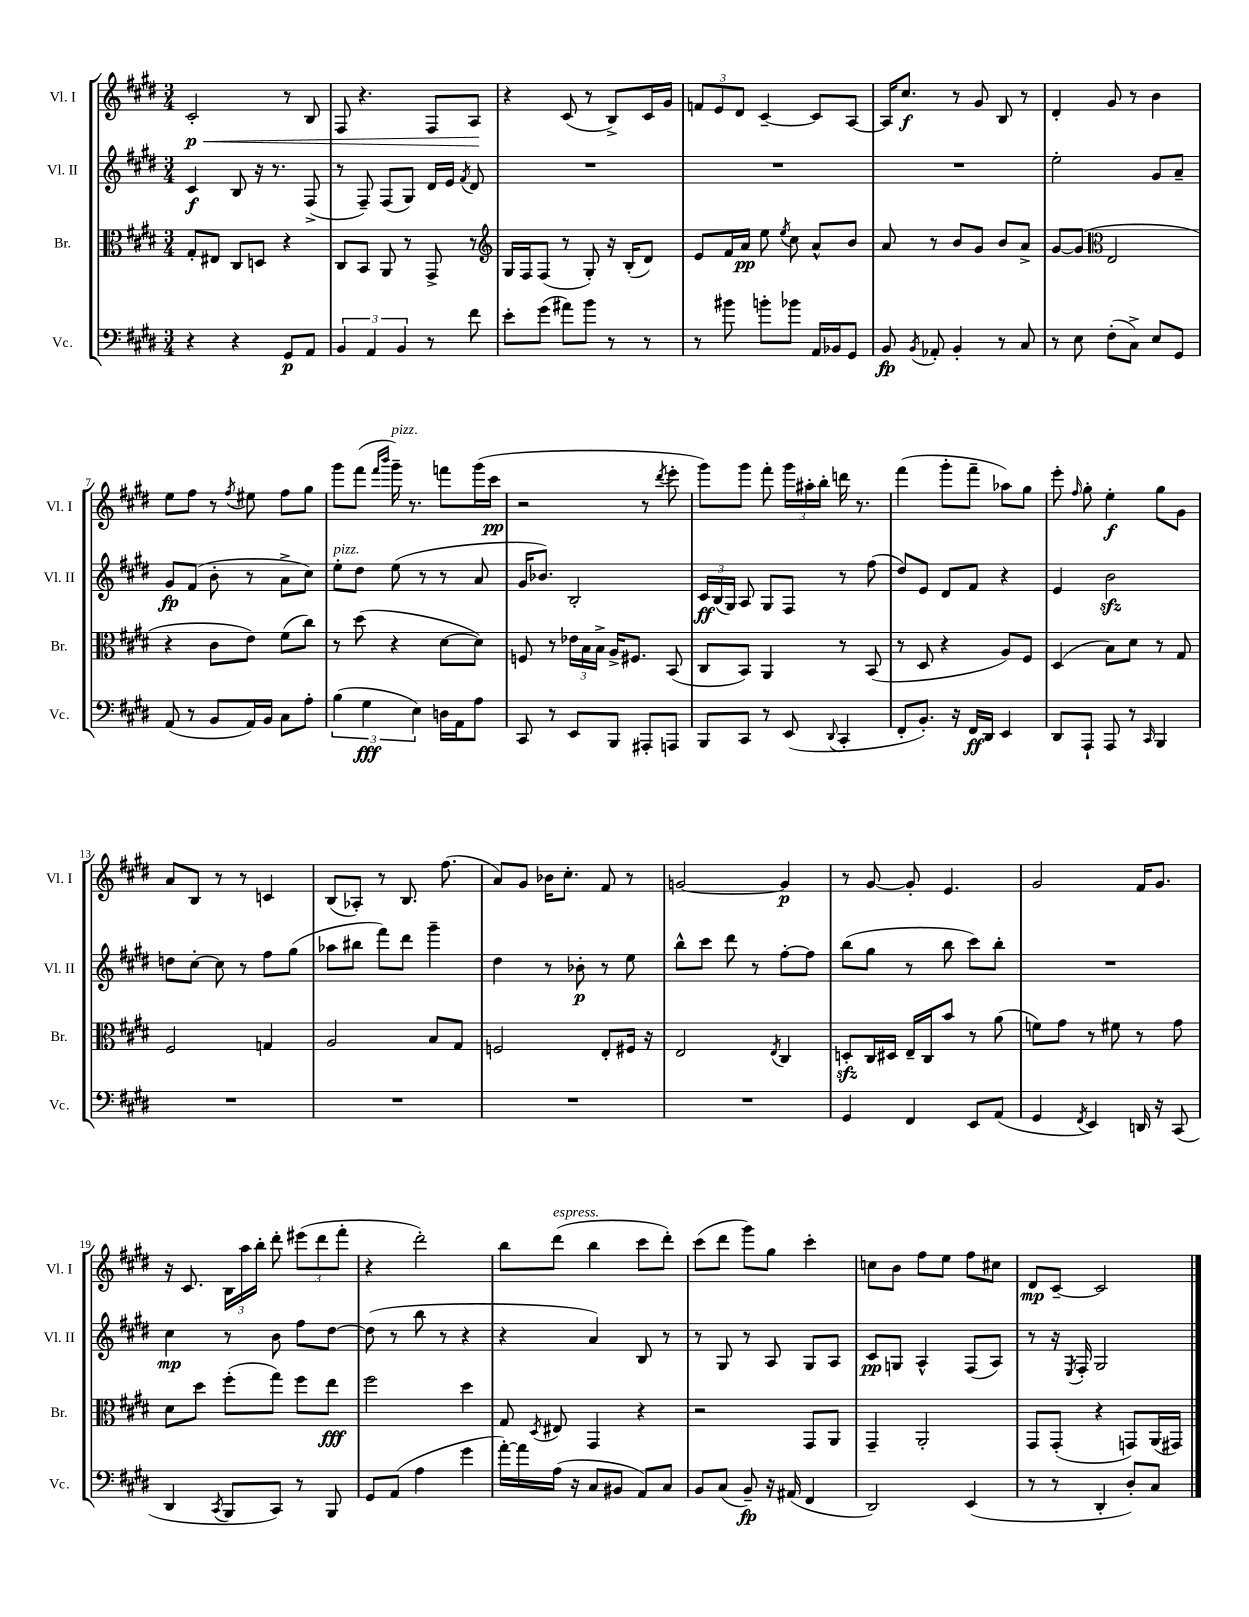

**kern	**kern	**kern	**kern
*staff4	*staff3	*staff2	*staff1
*clefF4	*clefC3	*clefG2	*clefG2
*k[f#c#g#d#]	*k[f#c#g#d#]	*k[f#c#g#d#]	*k[f#c#g#d#]
*M3/4	*M3/4	*M3/4	*M3/4
4r	8G#'	4c#	2c#'
.	8E#	.	.
4r	8C#	8B	.
.	8D	16r	.
.	.	8.r	.
8GG#	4r	.	8r
8AA	.	(8F#^	8B
=	=	=	=
6BB	8C#	8r	8F#
.	8BB	8F#~)	4.r
6AA	.	.	.
.	8AA	(8F#	.
6BB	.	.	.
.	8r	8G#)	.
8r	8GG#^	16d#	8F#
.	.	16e	.
.	.	8qf#	.
8f#	8r	8d#	8A
=	=	=	=
*	*clefG2	*	*
8e'	16G#	2.r	4r
.	16F#	.	.
(8g#	(8F#	.	.
8a#)	8r	.	(8c#
8b	8G#')	.	8r
8r	16r	.	8B^)
.	(16B'	.	.
8r	8d#)	.	16c#
.	.	.	16g#
=	=	=	=
8r	8e	2.r	12f
.	.	.	12e
8b#	16f#	.	.
.	.	.	12d#
.	16a	.	.
8b'	8ee	.	[4c#~
.	8qee	.	.
8b-	8cc#	.	.
16AA	8a^^	.	8c#]
16BB-	.	.	.
8GG#	8b	.	[8A
=	=	=	=
8BB	8a	2.r	16A]
.	.	.	8.cc#
8qBB	.	.	.
8AA-'	8r	.	.
4BB'	8b	.	8r
.	8g#	.	8g#
8r	8b	.	8B
8C#	8a^	.	8r
=	=	=	=
8r	[8g#	2ee'	4d#'
8E	(8g#]	.	.
*	*clefC3	*	*
(8F#'	2E	.	8g#
8C#^)	.	.	8r
8E	.	8g#	4b
8GG#	.	8a~	.
=	=	=	=
(8AA	4r	8g#	8ee
8r	.	(8f#	8ff#
8BB	8c#	8b'	8r
.	.	.	8qff#
16AA)	8e)	8r	8ee#
16BB	.	.	.
8C#	(8f#	8a^	8ff#
8A'	8cc#)	8cc#)	8gg#
=	=	=	=
(6B	8r	8ee'	8ggg#
.	(8dd#	8dd#	(8fff#
6G#	.	.	.
.	.	.	16qqfff#
.	.	.	16qqbbb
.	4r	(8ee	16ggg#~)
.	.	.	8.r
6E)	.	.	.
.	.	8r	.
16D	[8d#	8r	8fff
16AA	.	.	.
8A	8d#])	8a	(16ggg#
.	.	.	16ccc#
=	=	=	=
8CC#	8F	16g#	2r
.	.	8.b-)	.
8r	8r	.	.
8EE	24e-	2B'	.
.	24B	.	.
.	24B^	.	.
8BBB	16A^	.	.
.	8.F#	.	.
8AAA#'	.	.	8r
.	.	.	8qddd#
8AAA	(8BB	.	8eee'
=	=	=	=
8BBB	8C#	24c#	8ggg#)
.	.	(24B	.
.	.	24G#)	.
8CC#	8BB)	8A	8ggg#
8r	4AA	8G#	8fff#'
(8EE	.	8F#	24ggg#
.	.	.	24aa#'
.	.	.	24bb'
8qqDD#	.	.	.
4CC#'	8r	8r	16ddd
.	.	.	8.r
.	(8BB	(8ff#	.
=	=	=	=
8FF#'	8r	8dd#)	(4fff#
8.BB')	8D#	8e	.
.	4r	8d#	8ggg#'
16r	.	.	.
16FF#	.	8f#	8fff#~
16DD#	.	.	.
4EE	8A)	4r	8aa-)
.	8F#	.	8gg#
=	=	=	=
8DD#	(4D#	4e	8eee'
.	.	.	16qqff#
8AAA`	.	.	8gg#'
8AAA	8B)	2b	4ee'
8r	8d#	.	.
16qqCC#	.	.	.
4BBB	8r	.	8gg#
.	8G#	.	8g#
=	=	=	=
2.r	2F#	8dd	8a
.	.	[8cc#'	8B
.	.	8cc#]	8r
.	.	8r	8r
.	4G	8ff#	4c
.	.	(8gg#	.
=	=	=	=
2.r	2A	8aa-	(8B
.	.	8bb#	8A-')
.	.	8fff#)	8r
.	.	8ddd#	8.B
.	8B	4ggg#~	.
.	.	.	(8.ff#
.	8G#	.	.
=	=	=	=
2.r	2F	4dd#	8a)
.	.	.	8g#
.	.	8r	16b-
.	.	.	8.cc#'
.	.	8b-'	.
.	8E'	8r	8f#
.	16F#	8ee	8r
.	16r	.	.
=	=	=	=
2.r	2E	8bb^^	[2g
.	.	8ccc#	.
.	.	8ddd#	.
.	.	8r	.
.	8qE	.	.
.	4C#	[8ff#'	4g]
.	.	8ff#]	.
=	=	=	=
4GG#	8D'	(8bb	8r
.	16C#	8gg#	[8g#
.	16D#	.	.
4FF#	16E~	8r	8g#']
.	16C#	.	.
.	8b	8bb	4.e
8EE	8r	8ccc#)	.
(8AA	(8a	8bb'	.
=	=	=	=
4GG#	8f)	2.r	2g#
.	8g#	.	.
8qFF#	.	.	.
4EE)	8r	.	.
.	8f#	.	.
16DD	8r	.	16f#
16r	.	.	8.g#
(8CC#	8g#	.	.
=	=	=	=
4DD#	8d#	4cc#	16r
.	.	.	8.c#
.	8dd#	.	.
8qCC#	.	.	.
8BBB	(8ff#'	8r	24B
.	.	.	24aa
.	.	.	24bb'
8CC#)	8gg#)	8b	8ddd#'
8r	8ff#	8ff#	(12eee#
.	.	.	12ddd#
8BBB	8ee	[8dd#	.
.	.	.	12fff#'
=	=	=	=
8GG#	2ff#	(8dd#]	4r
(8AA	.	8r	.
4A	.	8bb	2ddd#')
.	.	8r	.
4g#	4dd#	4r	.
=	=	=	=
[16a')	8G#	4r	8bb
16a]	.	.	.
.	8qD#	.	.
(16A	8E#	.	(8ddd#
16r	.	.	.
8C#	4GG#	4a)	4bb
8BB#	.	.	.
8AA)	4r	8B	8ccc#
8C#	.	8r	8ddd#')
=	=	=	=
8BB	2r	8r	(8ccc#
(8C#	.	8G#	8ddd#
8BB~)	.	8r	8ggg#)
16r	.	8A	8gg#
(16AA#	.	.	.
4FF#	8GG#	8G#	4ccc#'
.	8AA	8A	.
=	=	=	=
2DD#)	4GG#~	8c#	8cc
.	.	8G	8b
.	2AA'	4A^^	8ff#
.	.	.	8ee
(4EE	.	(8F#	8ff#
.	.	8A)	8cc#
=	=	=	=
8r	8GG#	8r	8d#
8r	(8GG#'	16r	[8c#~
.	.	8qE	.
.	.	16F#'	.
4DD#'	4r	2G#	2c#]
8D#')	8GG)	.	.
8C#	(16AA	.	.
.	16GG#)	.	.
==	==	==	==
*-	*-	*-	*-
